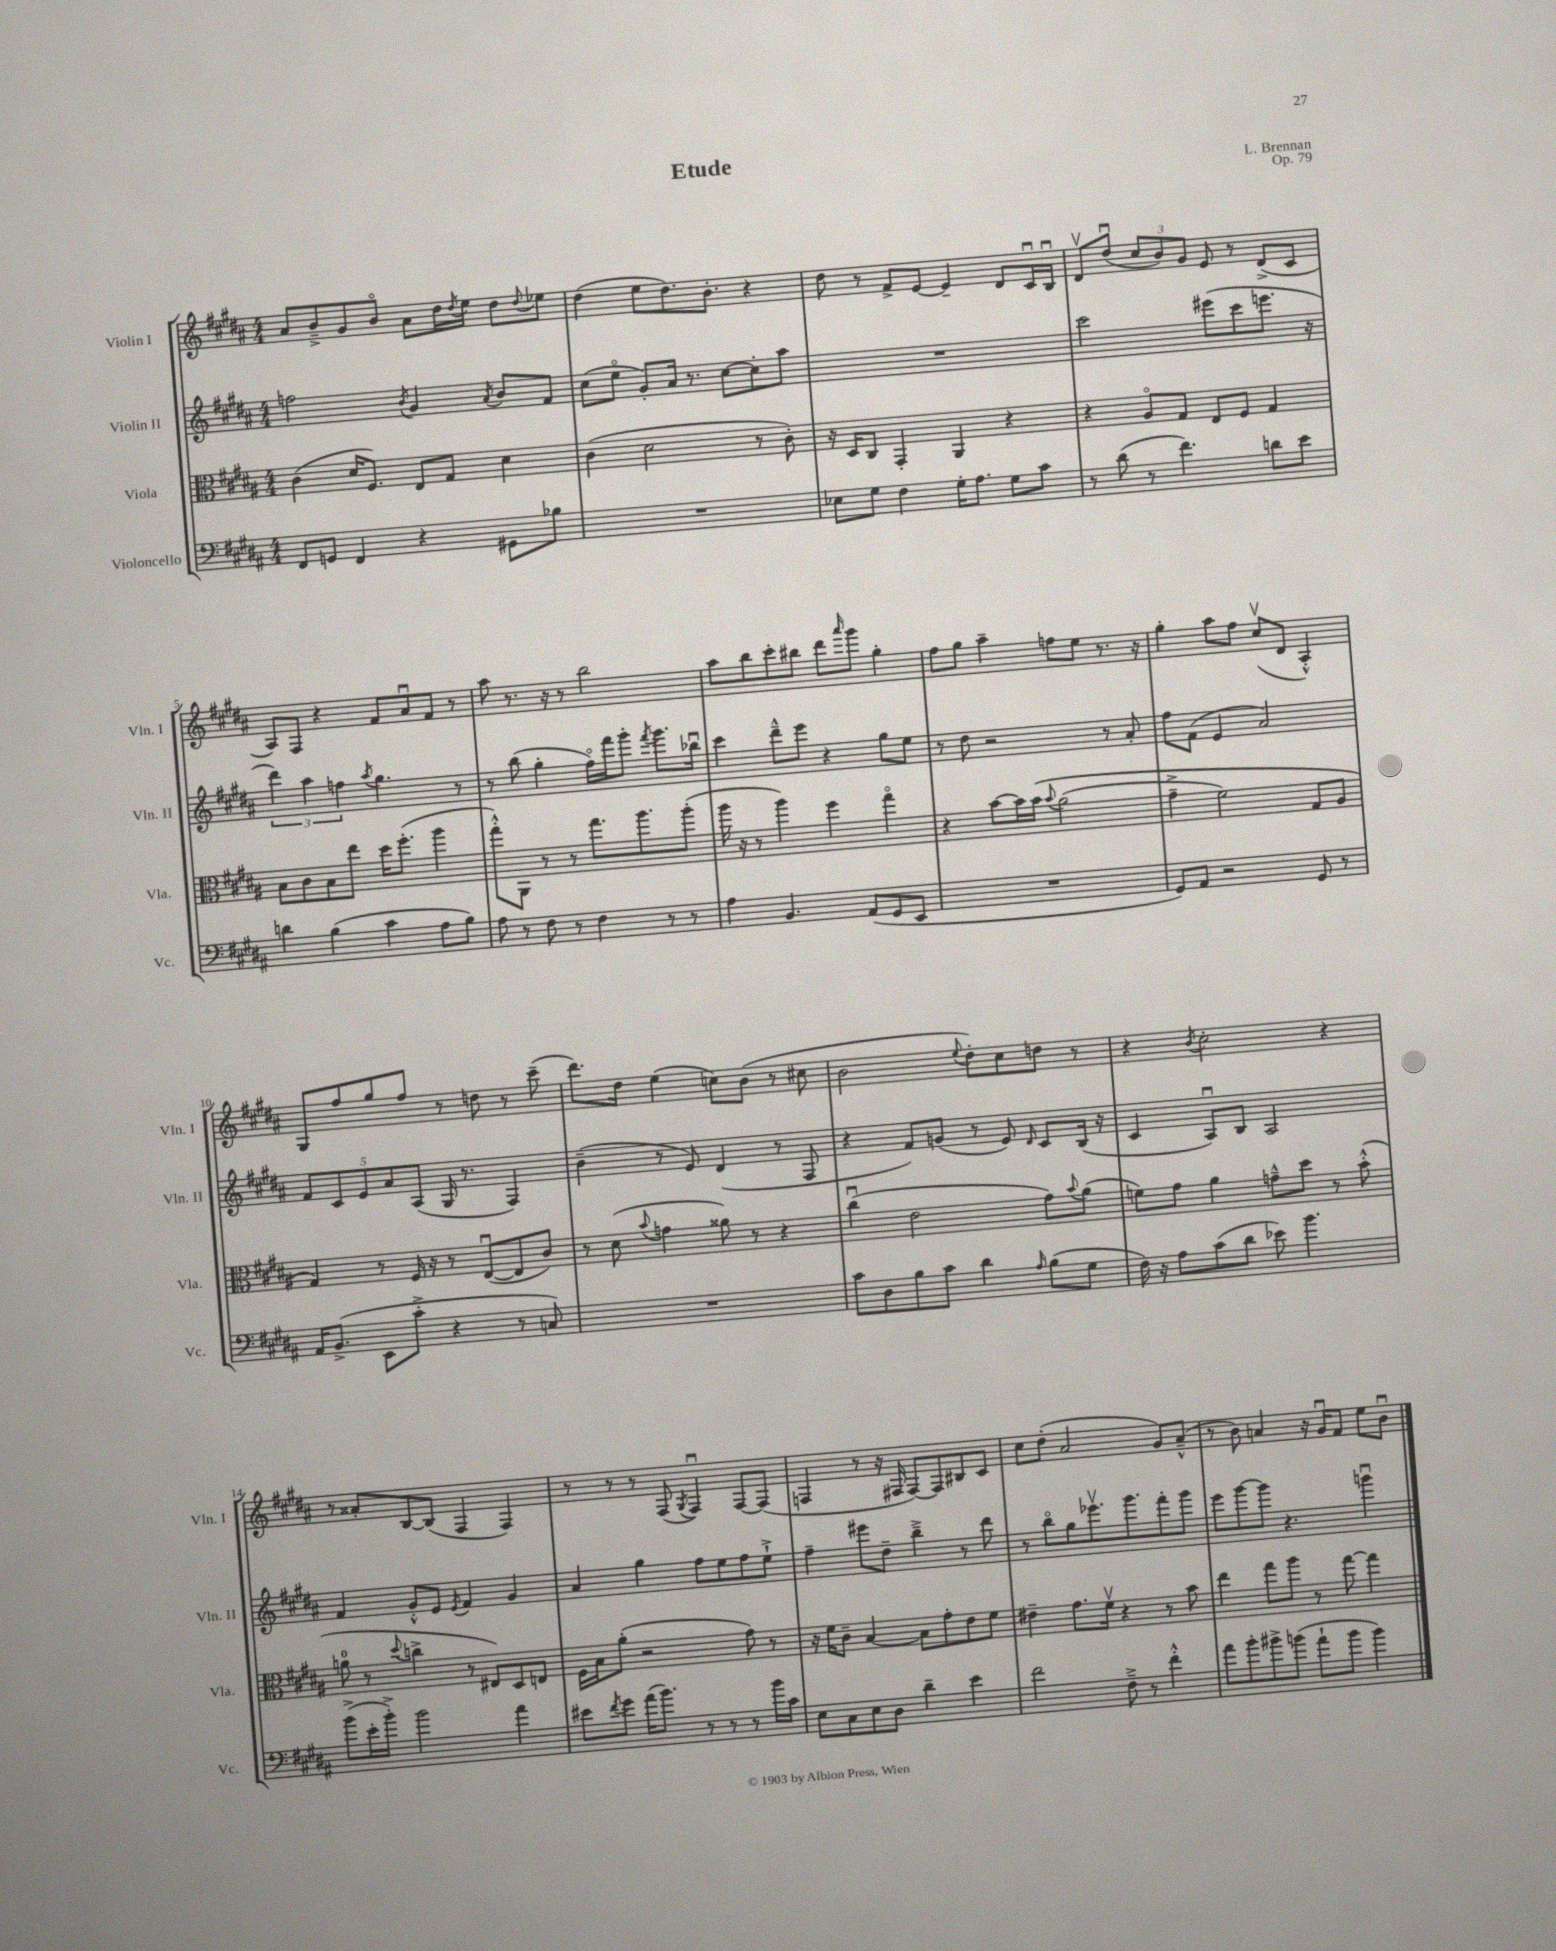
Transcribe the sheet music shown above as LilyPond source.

\header { title = "Etude" composer = "L. Brennan" opus = "Op. 79" }
<<
\new StaffGroup <<
\new Staff = "s0" \with { instrumentName = "Violin I" shortInstrumentName = "Vln. I" } {
    \clef treble \key b \major \numericTimeSignature \time 4/4
    ais'8 b'8---> gis'8 b'8\flageolet ais'8 dis''16 \acciaccatura { dis''8 } e''16 dis''8 \appoggiatura { dis''8 } ees''8 |
    dis''4( e''8 dis''8.) b'8.-. r4 |
    dis''8 r8 fis'8-> e'8~ e'4-- dis'8 cis'16\downbow b16\downbow |
    dis'8\upbow dis''8\downbow( \tuplet 3/2 { cis''8 b'8) gis'8 } e'8 r8 dis'8->( cis'8 |
    ais8) fis8 r4 fis'8 ais'8\downbow fis'8 r8 |
    ais''8 r8. r16 r8 b''2 |
    ais''8 b''8 cis'''8-. bis''8 dis'''8 \grace { ais'''16 } gis'''8 gis''4-. |
    fis''8 gis''8 ais''4-- f''8 e''8 r8. r16 |
    gis''4-. ais''8 fis''8 cis''8\upbow( dis'8 ais4-.-^) |
    gis8 fis''8 gis''8 fis''8 r8 d''8 r8 cis'''8--( |
    dis'''8.) dis''16 e''4( c''8) b'8( r8 cis''8 |
    b'2 \appoggiatura { e''8 } dis''8-.) cis''8 d''8 r8 |
    r4 \acciaccatura { b'8 } cis''2-. r4 |
    r8 aisis'8-. b8~ b8( fis4 fis4) |
    r8 r8 r8 fis8( \acciaccatura { gis8 } fis4\downbow) fis8~ fis8( |
    f4 r8 r16 fis16 fis8~) fis8 bis8 cis'8 |
    cis''8 dis''8-.( ais'2 gis'8) ais'8---^( |
    r8 b'8) a'4 r16 gis'16\downbow fis'8 e''8 b'8\downbow \bar "|." |
}
\new Staff = "s1" \with { instrumentName = "Violin II" shortInstrumentName = "Vln. II" } {
    \clef treble \key b \major \numericTimeSignature \time 4/4
    f''2 \acciaccatura { b'8 } gis'4 \acciaccatura { ais'8 } b'8 fis'8 |
    cis''8( e''8\flageolet gis'8-.) ais'16 r8. cis''8~ cis''8-. ais''8 |
    R1 |
    cis'''2 eis'''8( cis'''8 e'''8. r16 |
    \tuplet 3/2 { dis'''4) ais''4 f''4 } \acciaccatura { ais''8 } gis''4. r8 |
    r8 b''8( gis''4-. fis''16\flageolet) fis'''16 gis'''8-. \acciaccatura { fis'''8 } gis'''8. bes''16\downbow |
    cis'''4 dis'''8---^ e'''8 r4 gis''8 e''8 |
    r8 dis''8 r2 r8 ais'8-. |
    fis''8 fis'8( e'4 ais'2) |
    \tuplet 5/4 { fis'8 cis'8 e'8 ais'8 ais8( } gis16 r8. fis4) |
    b'4--( r8 e'8) dis'4( r8 fis8 |
    r4 fis'8) g'8( r8 e'8) \grace { dis'16 } cis'8 b16( r16 |
    cis'4 ais8\downbow) b8 ais2 |
    fis'4 gis'8-.-^ e'8 \acciaccatura { e'8 } fis'4 gis'4 |
    ais'4 gis''4 fis''8 e''8 fis''8 e''8-!-> |
    fis''4-- eis'''8 dis''8-- b''4---> r8 dis'''8 |
    r8 b''8\flageolet gis''8 ees'''8.\upbow gis'''8. fis'''8-. gis'''8 |
    e'''8 gis'''8~ gis'''8 r4. g'''4\downbow \bar "|." |
}
\new Staff = "s2" \with { instrumentName = "Viola" shortInstrumentName = "Vla." } {
    \clef alto \key b \major \numericTimeSignature \time 4/4
    cis'4( dis'16 fis8.) e8 gis8 dis'4 |
    cis'4( dis'2 r8 cis'8-.) |
    r16 dis16 cis8 gis,4-. ais,4 r4 |
    r4 ais8\flageolet gis8 e8 fis8 gis4 |
    b8 cis'8 b8 e''8 dis''16 fis''8.-.( ais''4 |
    gis''8-.-^) ais,8 r8 r8 gis''8. ais''8. ais''8-.( |
    ais''16 r16 r8 ais''4) fis''4 gis''4\flageolet |
    r4 b'8~ b'16 b'16\( \appoggiatura { b'8 } ais'2( |
    gis'4---> fis'2) gis8 ais8 |
    gis4\) r8 fis16 r16 r8 e8~\downbow( e8 cis'8) |
    r8 dis'8( \appoggiatura { b'8 } g'4 aisis'8) r8 r4 |
    cis''4\downbow( e'2 gis'8) \appoggiatura { b'8 } ais'8( |
    f'8) gis'8 ais'4 g'8---^ dis''8 r8 b'8-.-^( |
    a'8-0 r8 \appoggiatura { dis''8 } c''4-> r8 eis8) dis8 e8 |
    fis16 b16 ais'8-.( r2 gis'8) r8 |
    r16 fis'16 cis'8-- b4~ b8 gis'8-. e'8 fis'8 |
    eis'4-- gis'8. fis'16\upbow r4 r8 b'8 |
    e''4 gis''8 ais''8 r8 gis''8~ gis''4 \bar "|." |
}
\new Staff = "s3" \with { instrumentName = "Violoncello" shortInstrumentName = "Vc." } {
    \clef bass \key b \major \numericTimeSignature \time 4/4
    fis,8 g,8 fis,4 r4 gis,8 bes8 |
    R1 |
    ees8 gis8 fis4 gis16-. ais8. gis8 cis'8 |
    r8 dis'8( r8 fis'4.) d'8 e'8 |
    d'4 b4( cis'4 ais8 b8) |
    ais8 r8 fis8 r8 fis4 r8 r8 |
    ais4 b,4. ais,8( gis,8 e,8 |
    R1 |
    gis,8) ais,8 r2 gis,8 r8 |
    ais,16 b,8.->( e,8 cis'8-.-> r4 r8 c8) |
    R1 |
    cis'8 dis8 b8 cis'8 dis'4 \grace { ais16 } b8( gis8 |
    fis16) r16 ais8 cis'8( dis'8 ees'8) b'4. |
    b'8->( e'16-. b'16-.->) b'2 ais'4 |
    eis'8 \acciaccatura { fis'8 } gis'8 ais'16( b'8.) r8 r8 r8 b'16 cis'16 |
    e8 cis8 e8 dis8 dis'4-- e'4 |
    fis'2 fis8---> r8 fis'4-.-^ |
    ais'8 b'8-. bis'8-> b'8( ais'8-! b'8 b'4) \bar "|." |
}
>>
>>
